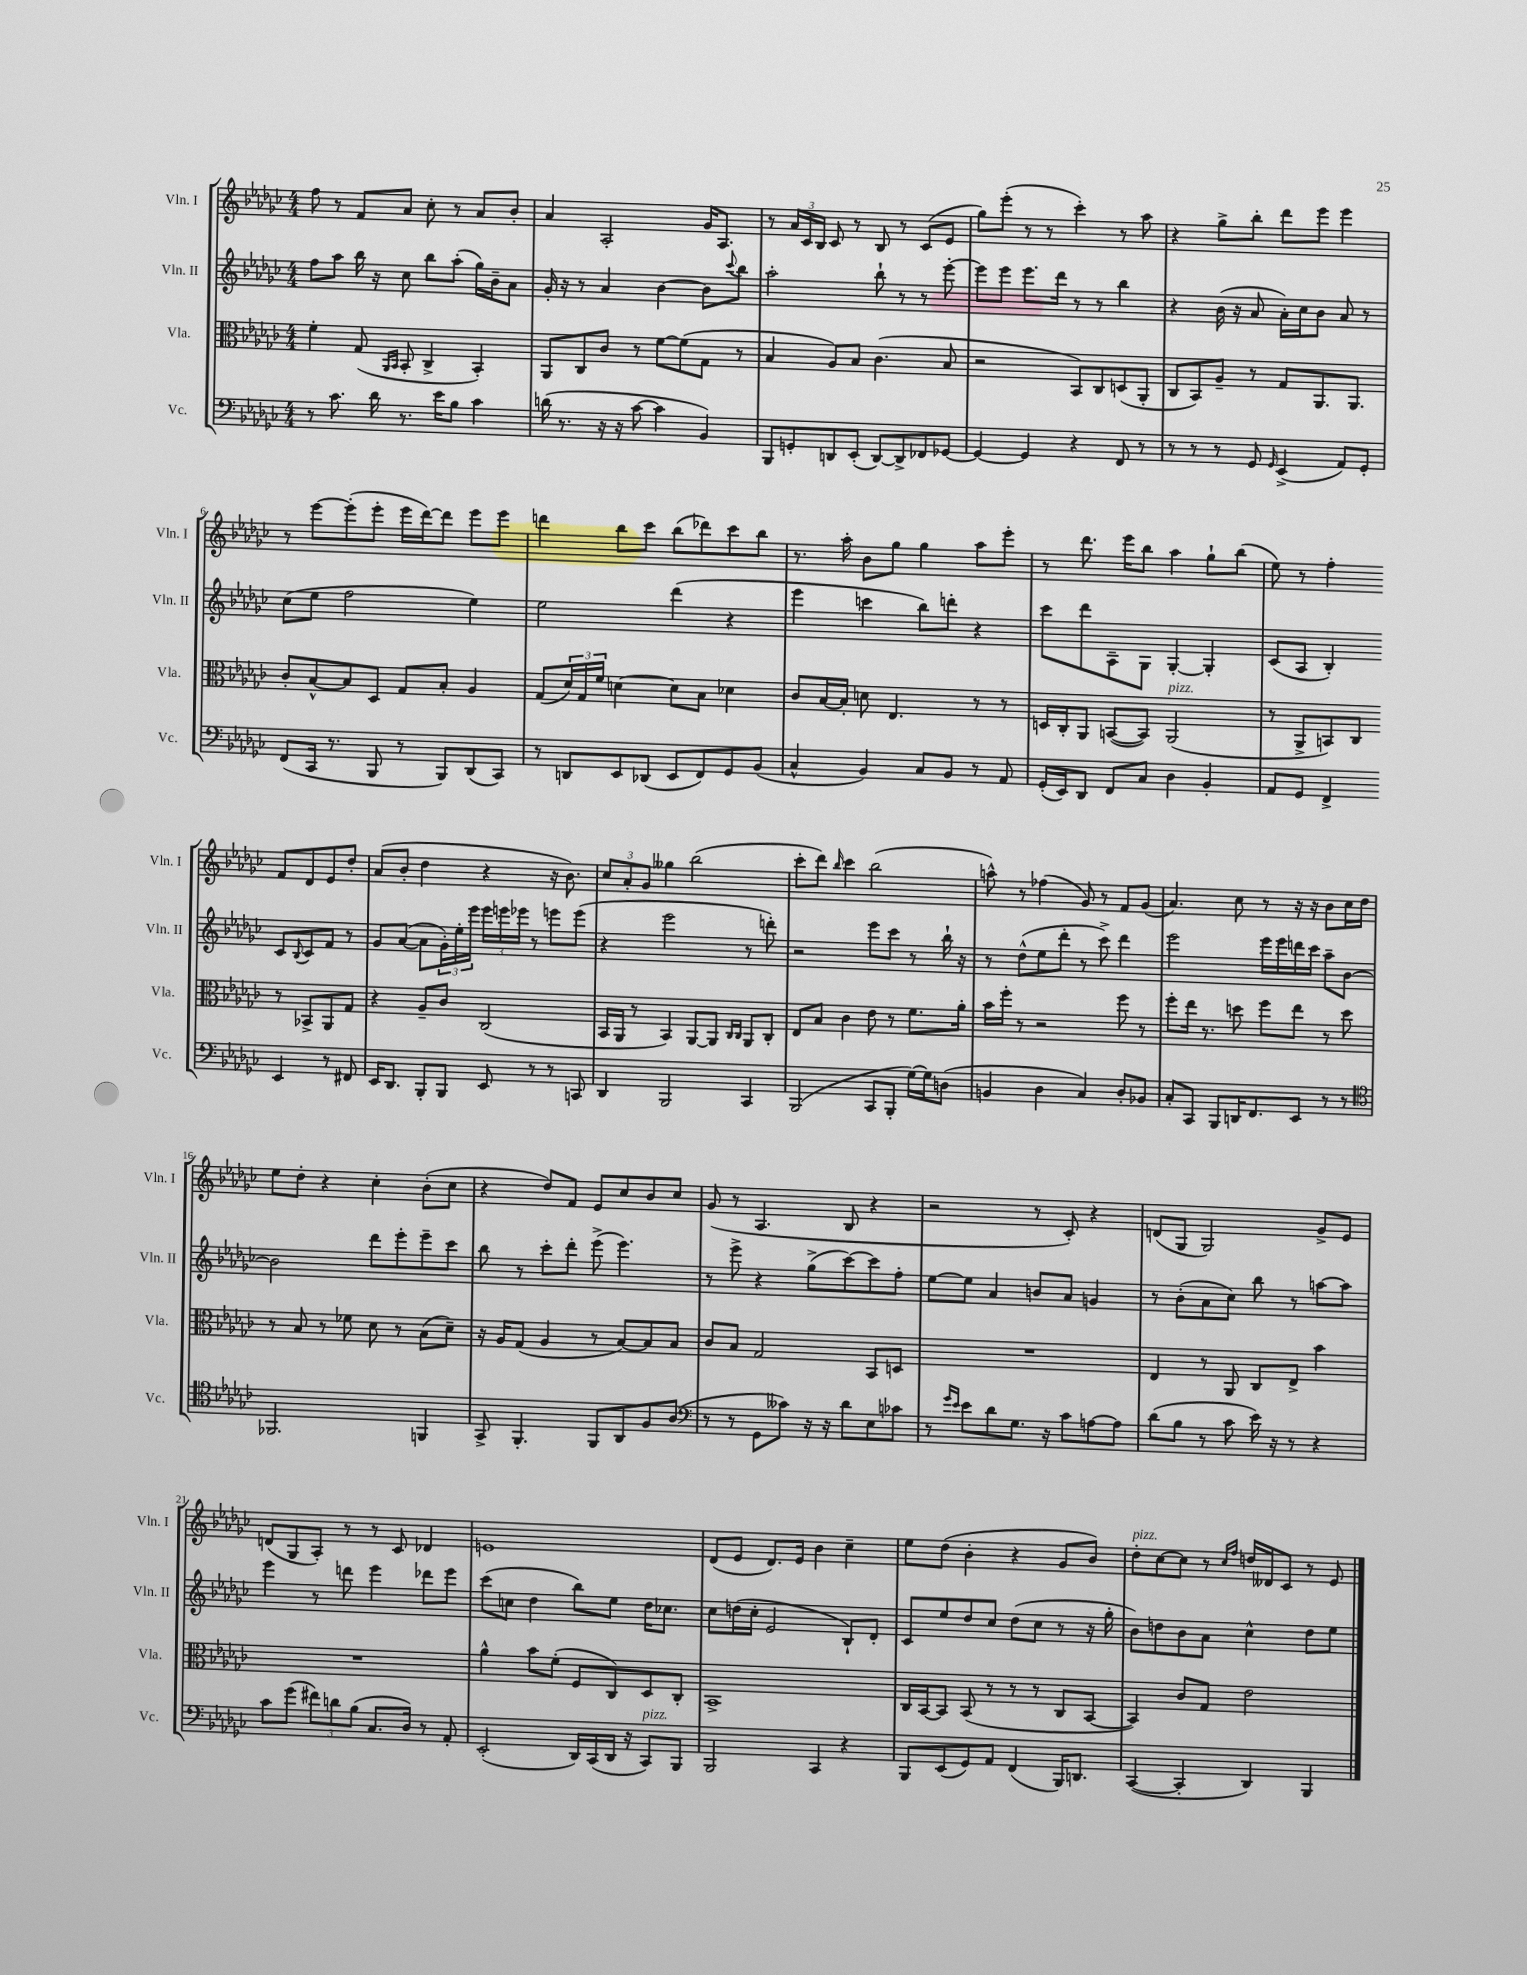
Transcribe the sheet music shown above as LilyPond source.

<<
\new StaffGroup <<
\new Staff = "s0" \with { instrumentName = "Vln. I" shortInstrumentName = "Vln. I" } {
    \clef treble \key ges \major \numericTimeSignature \time 4/4
    f''8 r8 f'8 aes'8 ces''8-. r8 aes'8 bes'8-. |
    aes'4 aes2-. ges'16 aes8. |
    r8 \tuplet 3/2 { aes'16 ces'16 bes16 } ces'8 r8 bes8 r8 ces'8( ees'8 |
    ges''8) ees'''8-.( r8 r8 ces'''4-.) r8 aes''8 |
    r4 ges''8-> bes''8-. des'''8 ees'''8 ees'''4 |
    r8 ees'''8~ ees'''8-.( ees'''8-. ees'''16 des'''16~) des'''8 ees'''8 ees'''8 |
    d'''4 bes''8 ces'''8 bes''8( des'''8) ces'''8 bes''8 |
    r8. aes''16-. bes'8 ges''8 ges''4 aes''8 ees'''8-. |
    r8 des'''8. ees'''16 bes''8 aes''4 ges''8-! bes''8( |
    ees''8) r8 f''4-. f'8 des'8 ees'8 des''8-. |
    aes'8( bes'8-. des''4 r4 r16 bes'8.) |
    \tuplet 3/2 { ces''8 aes'8-. ges'8 } geses''4 bes''2( |
    ces'''8-. des'''8) \grace { bes''16 } ces'''4 bes''2( |
    a''8-^) r8 fes''4( ges'8) r8 f'8 ges'8( |
    aes'4.) ces''8 r8 r16 r16 bes'8 ces''16 des''16 |
    ees''8 des''8-. r4 ces''4-. bes'8-.( ces''8 |
    r4 des''8) f'8 ees'8 ces''8 bes'8 ces''8 |
    ges'8( r8 aes4. bes8 r4 |
    r2 r8 ces'8-.) r4 |
    d'8( ges8 ges2) ges'8-> ees'8 |
    d'8( ges8 aes8-.) r8 r8 ces'8 des'4 |
    e'1 |
    des'8( ees'8 des'8.) ees'16 bes'4 ces''4-- |
    ees''8 des''8( bes'4-. r4 ges'8 bes'8) |
    des''8-.^\markup { \italic "pizz." } ces''8~ ces''8 r8 \grace { ces''16 f''16 } d''16 deses'16 ces'8 r8 ees'8 \bar "|." |
}
\new Staff = "s1" \with { instrumentName = "Vln. II" shortInstrumentName = "Vln. II" } {
    \clef treble \key ges \major \numericTimeSignature \time 4/4
    f''8 aes''8 bes''16 r16 ces''8 bes''8 aes''8-.( ges''16) bes'16-- aes'8 |
    ges'16-. r16 r8 aes'4 bes'4~ bes'8 \appoggiatura { ces'''8 } bes''8 |
    aes''2-. bes''8-! r8 r8 ees'''8~-. |
    ees'''8 ees'''8 ees'''8. des'''16 r8 r8 bes''4 |
    r4 bes'16( r16 aes'8 aes'16-.) ces''16 bes'8 aes'8 r8 |
    ces''8( ees''8 f''2 ees''4) |
    ees''2 des'''4( r4 |
    ees'''4 c'''4 bes''8) d'''8-. r4 |
    ces'''8 des'''8 aes8-- ges8 ges4~-. ges4-. |
    ces'8( aes8 bes4-.) ces'8 \appoggiatura { bes8 } ces'8 f'8 r8 |
    ges'8 aes'8~( aes'8 \tuplet 3/2 { ges'16-.) ees''16-. ees'''16 } \tuplet 3/2 { ees'''16 e'''16 ees'''16 } r8 e'''8 e'''8( |
    r4 ees'''2 r8 d'''8-.) |
    r2 ees'''8 ces'''8 r8 bes''16-! r16 |
    r8 des''8-^( ees''8 des'''8-. r8 ces'''8->) des'''4 |
    ees'''2 ees'''16 ees'''16 d'''16 ces'''16 aes''8-- bes'8~ |
    bes'2 des'''8 ees'''8-. ees'''8-- ces'''8 |
    bes''8 r8 ces'''8-. des'''8-. ees'''8->( ees'''4.) |
    r8 ees'''8-> r4 ges''8->( ces'''8~) ces'''8 f''8-. |
    ees''8~ ees''8 aes'4 b'8 aes'8 g'4 |
    r8 bes'8-.( aes'8 ces''8) bes''8 r8 a''8~ a''8 |
    ees'''4 r8 d'''8 ees'''4 des'''8 ees'''8 |
    ces'''8( c''8 des''4 bes''8) ees''8 des''16 ces''8. |
    ces''8 d''16( ces''16-. ees'2 bes8-!) des'8-. |
    ces'8 ees''8 des''8 ces''8 des''8( ces''8 r8 r16 ges''16-. |
    bes'8) d''8 bes'8 aes'8 ces''4-^ d''8 ees''8 \bar "|." |
}
\new Staff = "s2" \with { instrumentName = "Vla." shortInstrumentName = "Vla." } {
    \clef alto \key ges \major \numericTimeSignature \time 4/4
    f'4-. ges8( \grace { aes,16 bes,16 } bes,8-. ces4-> bes,4-.) |
    aes,8 ces8 ces'8 r8 f'8~ f'8( ges8 r8 |
    bes4 aes8) bes8 ces'4.( bes8 |
    r2 bes,8) ces8 d8( aes,8-. |
    ces8 bes,8) aes8-- r8 ges8 aes,8. aes,8. |
    ces'8-. bes8~-^ bes8 des8 ges8 bes8-. aes4 |
    ges8( \tuplet 3/2 { des'16) ges16 f'16 } d'4~ d'8 bes8 des'4 |
    ces'8 bes16~ bes16-. d'8 ees4. r8 r8 |
    d16 ces16-. aes,8 b,8~( b,8) aes,2^\markup { \italic "pizz." }( |
    r8 aes,8-> b,8) ces8 r8 bes,8-> aes,8 ges8 |
    r4 aes8-- ces'8 ces2( |
    bes,16 aes,16 r8 bes,4) aes,8~ aes,8 \grace { ces16 ces16 } aes,8 ces8-. |
    ees8 bes8 ces'4 ees'8 r8 f'8. aes'16-. |
    bes'16 f''16-. r8 r2 f''8 r8 |
    f''8-. ees''16 r8. d''8 f''8 ees''8 r8 d''8 |
    r8 bes8 r8 fes'8 des'8 r8 bes8( des'8--) |
    r16 aes16 ges8( aes4 r8 bes8~) bes8 bes8 |
    ces'8 bes8 ges2 bes,8 d8 |
    R1 |
    ees4 r8 aes,8 ces8 ees8-> bes'4 |
    R1 |
    aes'4-^ bes'8 f'8-.( f8 ces8) des8 ces8-. |
    bes,1-> |
    ces16 bes,16~ bes,8 bes,8( r8 r8 r8 ces8 bes,8~ |
    bes,4) ces'8 ges8 ees'2 \bar "|." |
}
\new Staff = "s3" \with { instrumentName = "Vc." shortInstrumentName = "Vc." } {
    \clef bass \key ges \major \numericTimeSignature \time 4/4
    r8 ces'8. des'16 r8. ees'16 bes8 ces'4 |
    d'16( r8. r16 r16 ces'8~ ces'4 bes,4) |
    bes,,8 g,8-. d,8 ees,8-.( d,8~) d,8-> fes,8 ges,8~ |
    ges,4~ ges,4 r4 f,8 r8 |
    r8 r8 r8 ges,8 \grace { ges,16 } ees,4->( aes,8) ges,8-. |
    f,8( ces,16 r8. bes,,8 r8 bes,,8) des,8( ces,8) |
    r8 d,8 ees,8 des,8( ees,8 f,8) ges,8 bes,8( |
    ces4-^ bes,4) ces8 bes,8 r8 aes,8 |
    ges,16-.( ees,16) des,8 f,8 ces8 des4 bes,4-. |
    aes,8 ges,8 f,4-> ees,4 r8 fis,8 |
    ees,16 des,8. bes,,8-. bes,,8 ees,8 r8 r8 c,8 |
    des,4 bes,,2 ces,4 |
    bes,,2( ces,8 bes,,8-. ges16~) ges16 d8( |
    b,4 des4 ces4) des8-. bes,8 |
    ces8-. ces,8 bes,,8 d,16 f,8. ees,8 r8 r8 |
    \clef tenor fes,2. f,4 |
    ges,8-> f,4.-. f,8 aes,8 f8 aes8( |
    \clef bass r8 r8 ges,8 ceses'8) r16 r16 des'8 ees8 ces'8 |
    r8 \grace { ges'16 ees'16 } ees'8 des'8 ges8. r16 ces'8 a8~ a8 |
    des'8( bes8 r8 ces'8 ees'16) r16 r8 r4 |
    ces'8 ges'8( \tuplet 3/2 { fis'8) d'8 bes8( } ces8. des16) r8 aes,8-. |
    ees,2-.( des,16) ces,16( des,16 r16 ces,8^\markup { \italic "pizz." }) bes,,8 |
    bes,,2 ces,4 r4 |
    bes,,8 ees,8( ges,8) aes,8 f,4( bes,,16) d,8. |
    ces,4~( ces,4-. des,4) bes,,4 \bar "|." |
}
>>
>>
